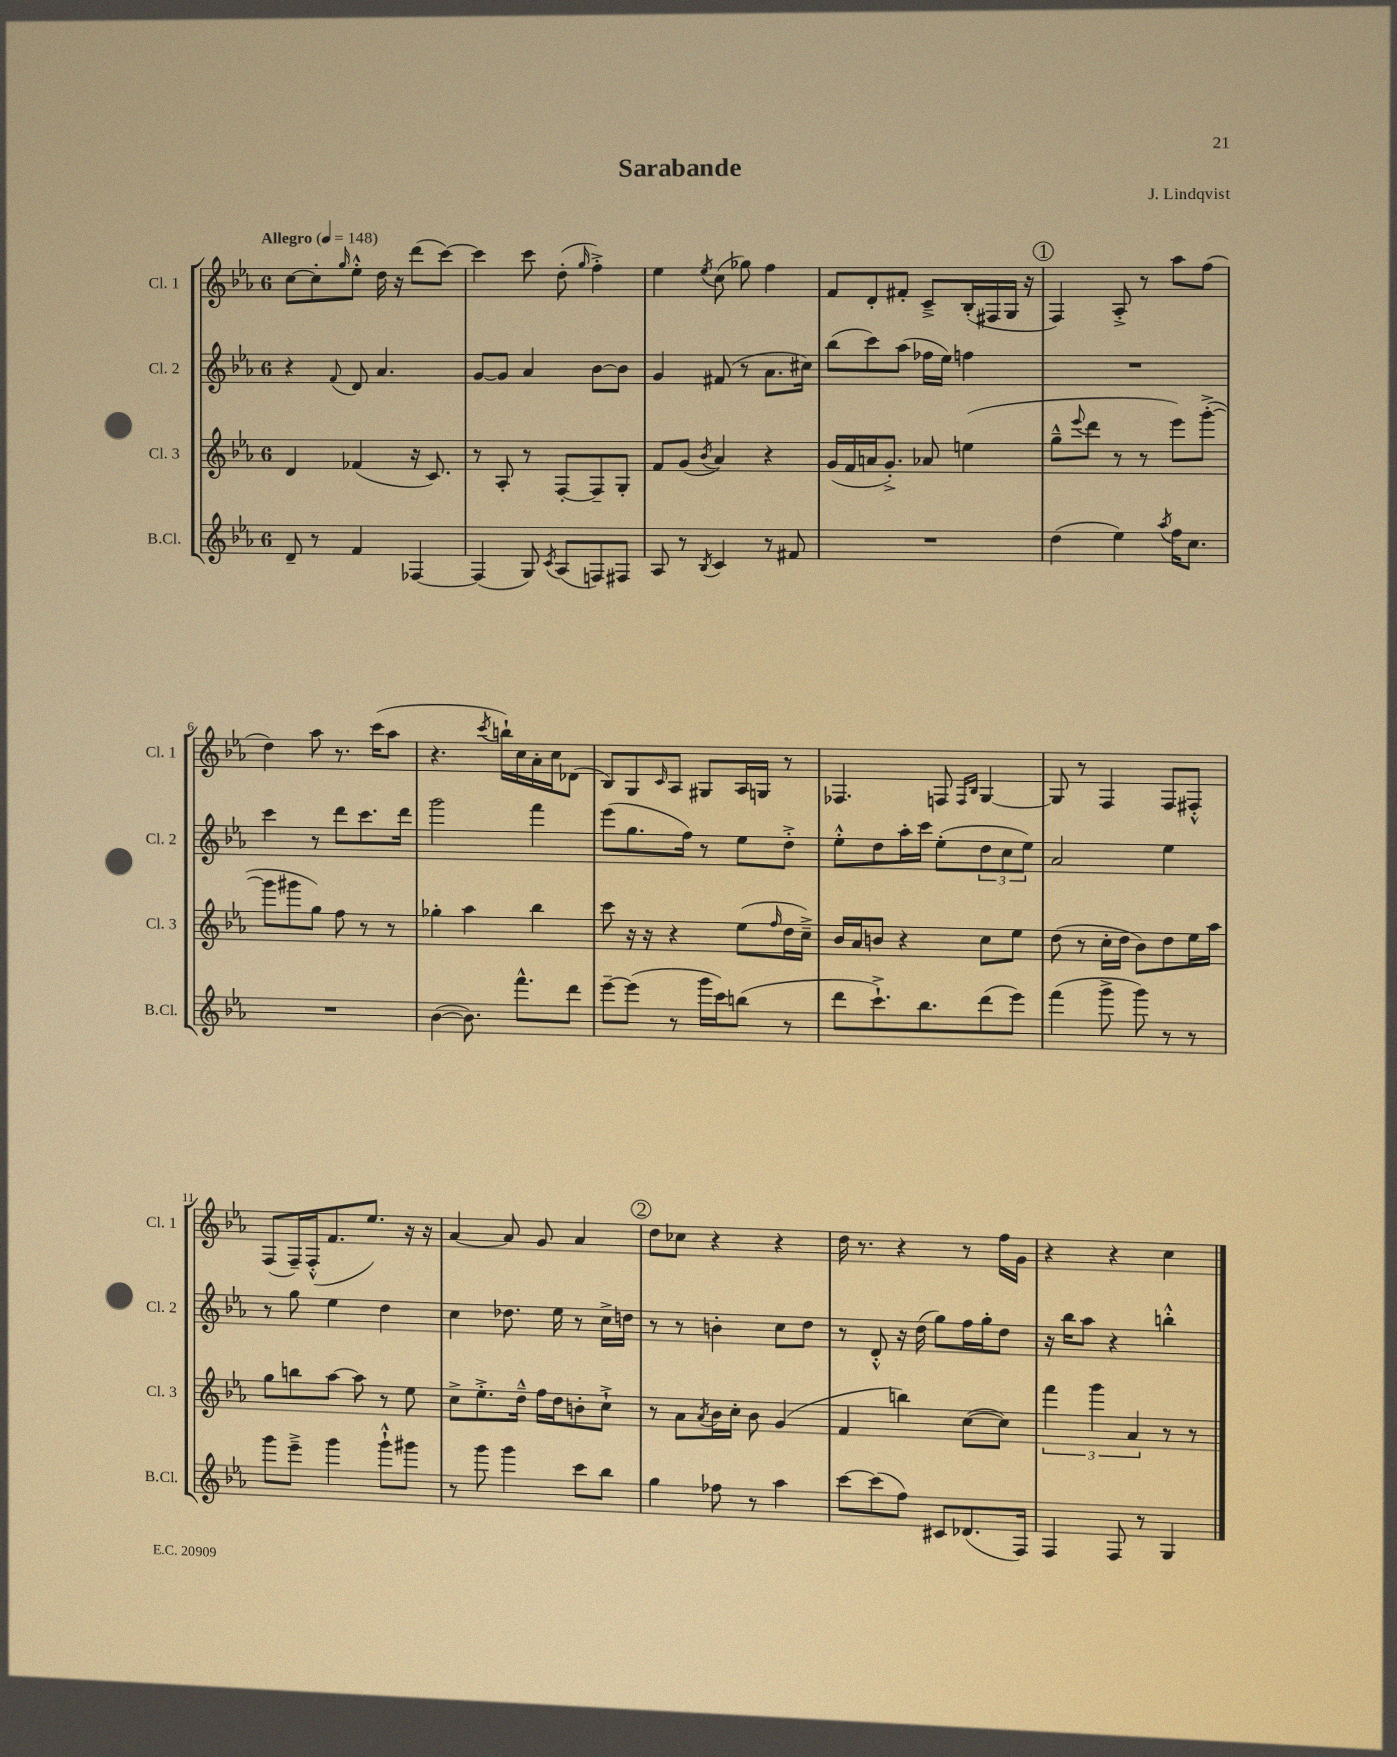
\header { title = "Sarabande" composer = "J. Lindqvist" }
<<
\new StaffGroup <<
\new Staff = "s0" \with { instrumentName = "Cl. 1" shortInstrumentName = "Cl. 1" } {
    \clef treble \key ees \major \once \override Staff.TimeSignature.style = #'single-digit \time 6/8 \tempo "Allegro" 4 = 148
    c''8~ c''8-. \grace { g''16 } ees''8-.-^ d''16 r16 d'''8( c'''8~) |
    c'''4 c'''8 d''8-.( \grace { g''16 } f''4-.->) |
    ees''4 \acciaccatura { ees''8 } c''8( ges''8) f''4 |
    f'8 d'8-. fis'8-. c'8---> bes16-.( fis16 g16 r16 |
    \mark \markup { \circle "1" } f4) aes8-.-> r8 aes''8 f''8( |
    d''4) aes''8 r8. c'''16( aes''8 |
    r4. \acciaccatura { c'''8 } b''16-!) c''16 aes'16-. c''16 des'8( |
    bes8) g8 \grace { c'16 } aes8 gis8 aes16 g16 r8 |
    fes4. f8 \grace { f16 bes16 } g4~ |
    g8 r8 f4 f8 fis8-.-^ |
    f8( f16--) f16-.-^( f'8. ees''8.) r16 r16 |
    aes'4~ aes'8 g'8 aes'4 |
    \mark \markup { \circle "2" } d''8 ces''8 r4 r4 |
    d''16 r8. r4 r8 f''16 g'16 |
    r4 r4 c''4 \bar "|." |
}
\new Staff = "s1" \with { instrumentName = "Cl. 2" shortInstrumentName = "Cl. 2" } {
    \clef treble \key ees \major \once \override Staff.TimeSignature.style = #'single-digit \time 6/8
    r4 \appoggiatura { f'8 } d'8 aes'4. |
    g'8~ g'8 aes'4 bes'8~ bes'8 |
    g'4 fis'8( r8 aes'8. cis''16) |
    bes''8( c'''8) aes''8( fes''16 ees''16) f''4 |
    \mark \markup { \circle "1" } R2. |
    c'''4 r8 d'''8 c'''8. d'''16 |
    g'''2 f'''4 |
    ees'''8( g''8. f''16) r8 ees''8 d''8-.-> |
    ees''8-.-^ d''8 aes''16-. c'''16 ees''8-.( \tuplet 3/2 { d''8 c''8 ees''8) } |
    aes'2 ees''4 |
    r8 g''8 ees''4 d''4 |
    c''4 des''8. ees''16 r8 c''16-> d''16 |
    \mark \markup { \circle "2" } r8 r8 b'4-. c''8 d''8 |
    r8 d'8-.-^ r16 d''16( g''8) f''16 g''16-. d''8 |
    r16 bes''16 aes''8 r4 b''4-.-^ \bar "|." |
}
\new Staff = "s2" \with { instrumentName = "Cl. 3" shortInstrumentName = "Cl. 3" } {
    \clef treble \key ees \major \once \override Staff.TimeSignature.style = #'single-digit \time 6/8
    d'4 fes'4( r16 c'8.) |
    r8 aes8-. r8 f8~-. f8-- g8-. |
    f'8 g'8( \acciaccatura { bes'8 } aes'4) r4 |
    g'16( f'16 a'16 g'8.-.->) aes'8 e''4( |
    \mark \markup { \circle "1" } g''8---^ \appoggiatura { ees'''8 } d'''8 r8 r8 ees'''8) g'''8~-.->( |
    g'''8 gis'''8 g''8) f''8 r8 r8 |
    ges''4-. aes''4 bes''4 |
    c'''8 r16 r16 r4 ees''8( \grace { f''16 } d''16 c''16--->) |
    bes'16 aes'16 b'8 r4 c''8 ees''8 |
    d''8( r8 c''16-. d''16 bes'8) d''8 ees''16 aes''16 |
    g''8 b''8 aes''8~ aes''8 r8 ees''8 |
    c''8-> ees''8.-.-> d''16---^ f''16 d''16 b'8-. c''8-!-> |
    \mark \markup { \circle "2" } r8 aes'8 \acciaccatura { aes'8 } bes'16 c''16-. bes'8 g'4( |
    f'4 b''4) c''8~( c''8) |
    \tuplet 3/2 { f'''4 g'''4 aes'4 } r8 r8 \bar "|." |
}
\new Staff = "s3" \with { instrumentName = "B.Cl." shortInstrumentName = "B.Cl." } {
    \clef treble \key ees \major \once \override Staff.TimeSignature.style = #'single-digit \time 6/8
    d'8-- r8 f'4 fes4~ |
    fes4( g8) \acciaccatura { c'8 } aes8( f8) fis8 |
    aes8 r8 \acciaccatura { bes8 } c'4 r8 fis'8 |
    R2. |
    \mark \markup { \circle "1" } d''4( ees''4) \acciaccatura { aes''8 } f''16 c''8. |
    R2. |
    bes'4~( bes'8.) f'''8.-^ d'''8 |
    ees'''8~-- ees'''8( r8 g'''16 c'''16) b''8( r8 |
    d'''8 c'''8.-!->) bes''8. d'''8( ees'''8) |
    f'''4( g'''8-> g'''8) r8 r8 |
    g'''8 ees'''8---> g'''4 g'''8-!-^ gis'''8 |
    r8 g'''8 g'''4 c'''8 bes''8 |
    \mark \markup { \circle "2" } g''4 fes''8 r8 aes''4 |
    c'''8~ c'''8( f''8) cis'8 des'8.( f16) |
    f4 f8 r8 g4 \bar "|." |
}
>>
>>
